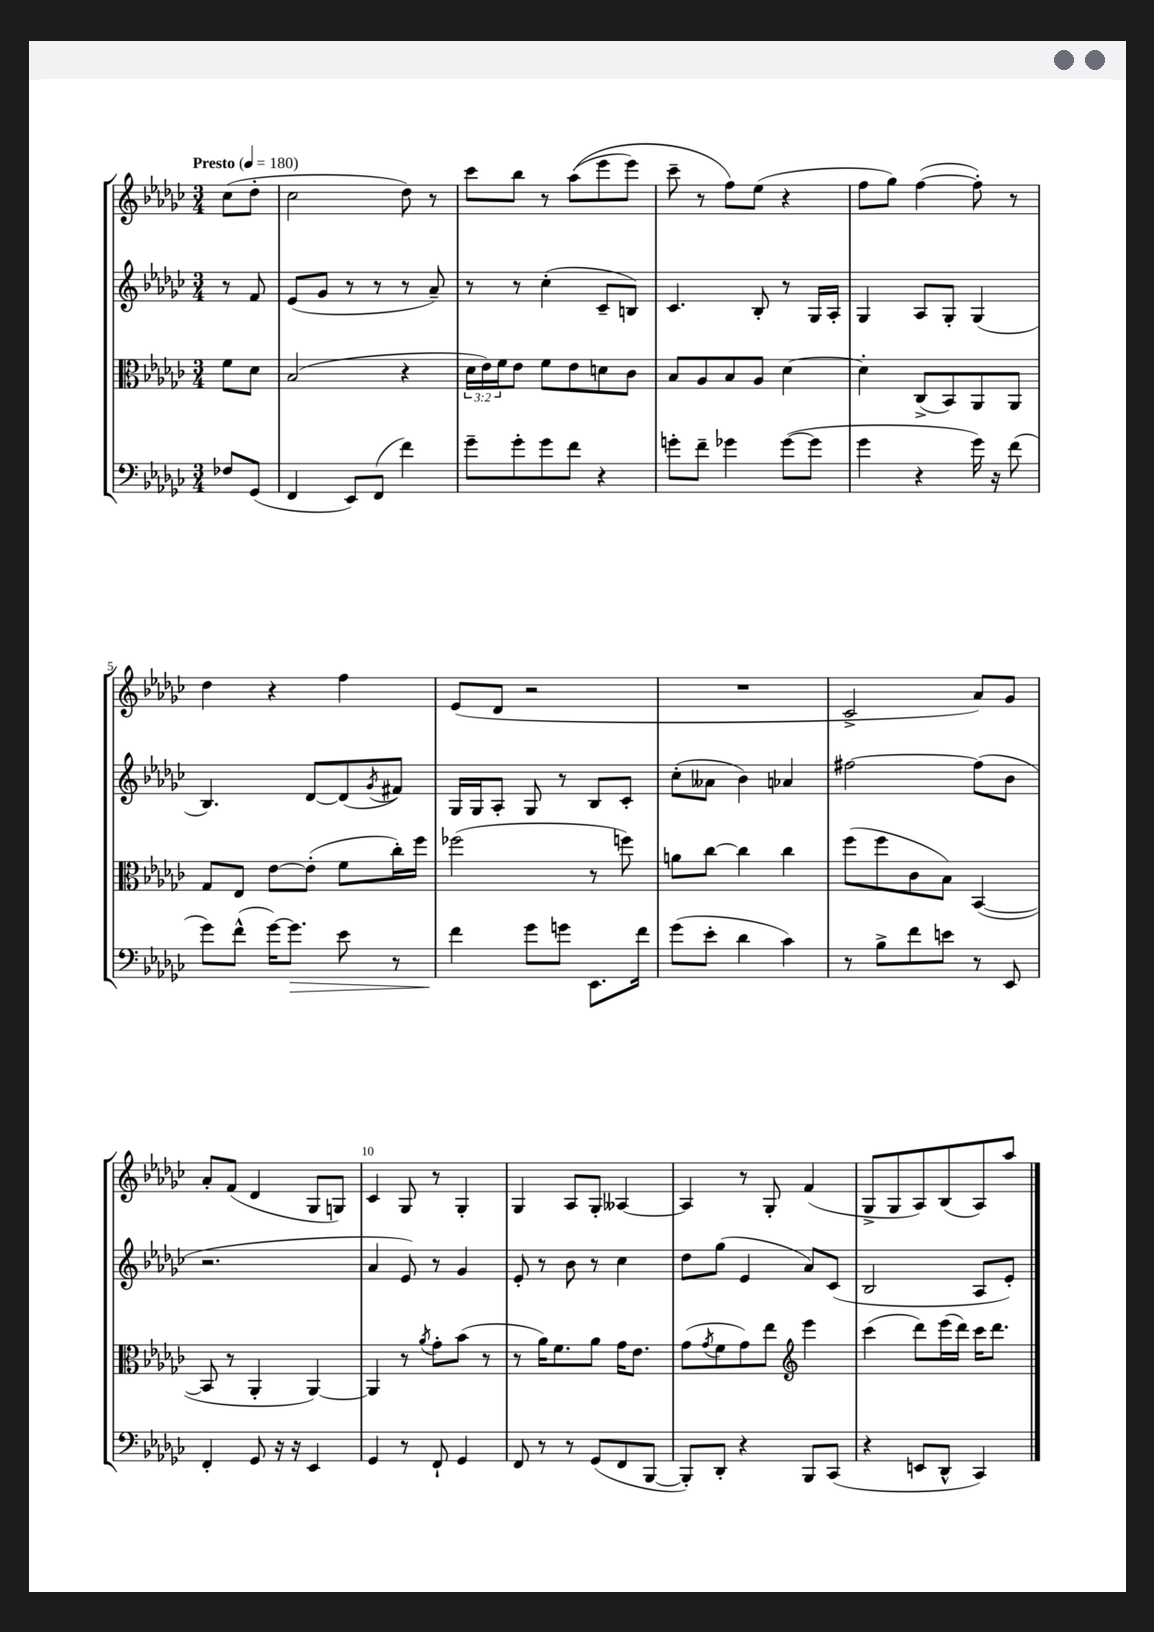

**kern	**kern	**kern	**kern
*staff4	*staff3	*staff2	*staff1
*clefF4	*clefC3	*clefG2	*clefG2
*k[b-e-a-d-g-c-]	*k[b-e-a-d-g-c-]	*k[b-e-a-d-g-c-]	*k[b-e-a-d-g-c-]
*M3/4	*M3/4	*M3/4	*M3/4
*MM180	*MM180	*MM180	*MM180
8F-	8f	8r	(8cc-
(8GG-	8d-	8f	8dd-'
=	=	=	=
4FF	(2B-	(8e-	2cc-
.	.	8g-	.
8EE-)	.	8r	.
(8FF	.	8r	.
4f)	4r	8r	8dd-)
.	.	8a-~)	8r
=	=	=	=
8g-~	24d-	8r	8ccc-
.	24e-)	.	.
.	24f	.	.
8g-'	8e-	8r	8bb-
8g-	8f	(4cc-'	8r
8f	8e-	.	&((8aa-
4r	8d	8c-~	8eee-
.	8c-	8B)	8eee-)
=	=	=	=
8g'	8B-	4.c-	8ccc-~
8f~	8A-	.	8r
4g-	8B-	.	8ff&)
.	8A-	8B-'	(8ee-
([8g-	[4d-	8r	4r
8g-]	.	16G-	.
.	.	16A-'	.
=	=	=	=
4g-	4d-']	4G-	8ff
.	.	.	8gg-)
4r	(8C-^	8A-	([4ff
.	8BB-)	8G-'	.
16g-)	8AA-	(4G-	8ff'])
16r	.	.	.
(8f	8AA-	.	8r
=	=	=	=
8g-)	8G-	4.B-)	4dd-
(8f^^	8E-	.	.
[16g-)	[8e-	.	4r
8.g-]	.	.	.
.	(8e-']	[8d-	.
8e-	8f	(8d-]	4ff
.	.	8qg-	.
8r	16cc-')	8f#)	.
.	16ff	.	.
=	=	=	=
4f	(2ff-	16G-	(8e-
.	.	16G-	.
.	.	8A-'	8d-
8g-	.	8G-	2r
8g	.	8r	.
8.EE-	8r	8B-	.
.	8ff)	8c-'	.
16f	.	.	.
=	=	=	=
(8g-	8a	(8cc-'	2.r
8e-'	[8cc-	8a--	.
4d-	4cc-]	4b-)	.
4c-)	4cc-	4a-	.
=	=	=	=
8r	(8ff	[2ff#	2c-^
8B-^	8ff	.	.
8f	8c-	.	.
8e	8B-)	.	.
8r	([4BB-	(8ff#]	8a-)
8EE-	.	8b-	8g-
=	=	=	=
4FF'	8BB-]	2.r	8a-'
.	8r	.	(8f
8GG-	4AA-'	.	4d-
16r	.	.	.
16r	.	.	.
4EE-	[4AA-)	.	8G-
.	.	.	8G)
=	=	=	=
4GG-	4AA-]	4a-	4c-
8r	8r	8e-)	8G-
.	8qa-	.	.
8FF`	8g-'	8r	8r
4GG-	(8b-	4g-	4G-'
.	8r	.	.
=	=	=	=
8FF	8r	8e-'	4G-
8r	16a-)	8r	.
.	8.f	.	.
8r	.	8b-	8A-
(8GG-	8a-	8r	8G-'
8FF	16g-	4cc-	[4A--
.	8.e-	.	.
[8BBB-	.	.	.
=	=	=	=
8BBB-'])	(8g-	8dd-	4A--]
.	8qg-	.	.
8DD-'	8f	(8gg-	.
4r	8g-)	4e-	8r
.	8ee-	.	8G-'
*	*clefG2	*	*
8BBB-	4eee-	8a-)	(4f
(8CC-	.	(8c-	.
=	=	=	=
4r	(4ccc-	2B-	8G-^
.	.	.	8G-
8EE	8ddd-)	.	8A-)
8DD-^^	(16eee-	.	(8B-
.	16ddd-)	.	.
4CC-)	16ccc-	8A-	8A-)
.	8.ddd-	.	.
.	.	8e-')	8aa-
==	==	==	==
*-	*-	*-	*-
